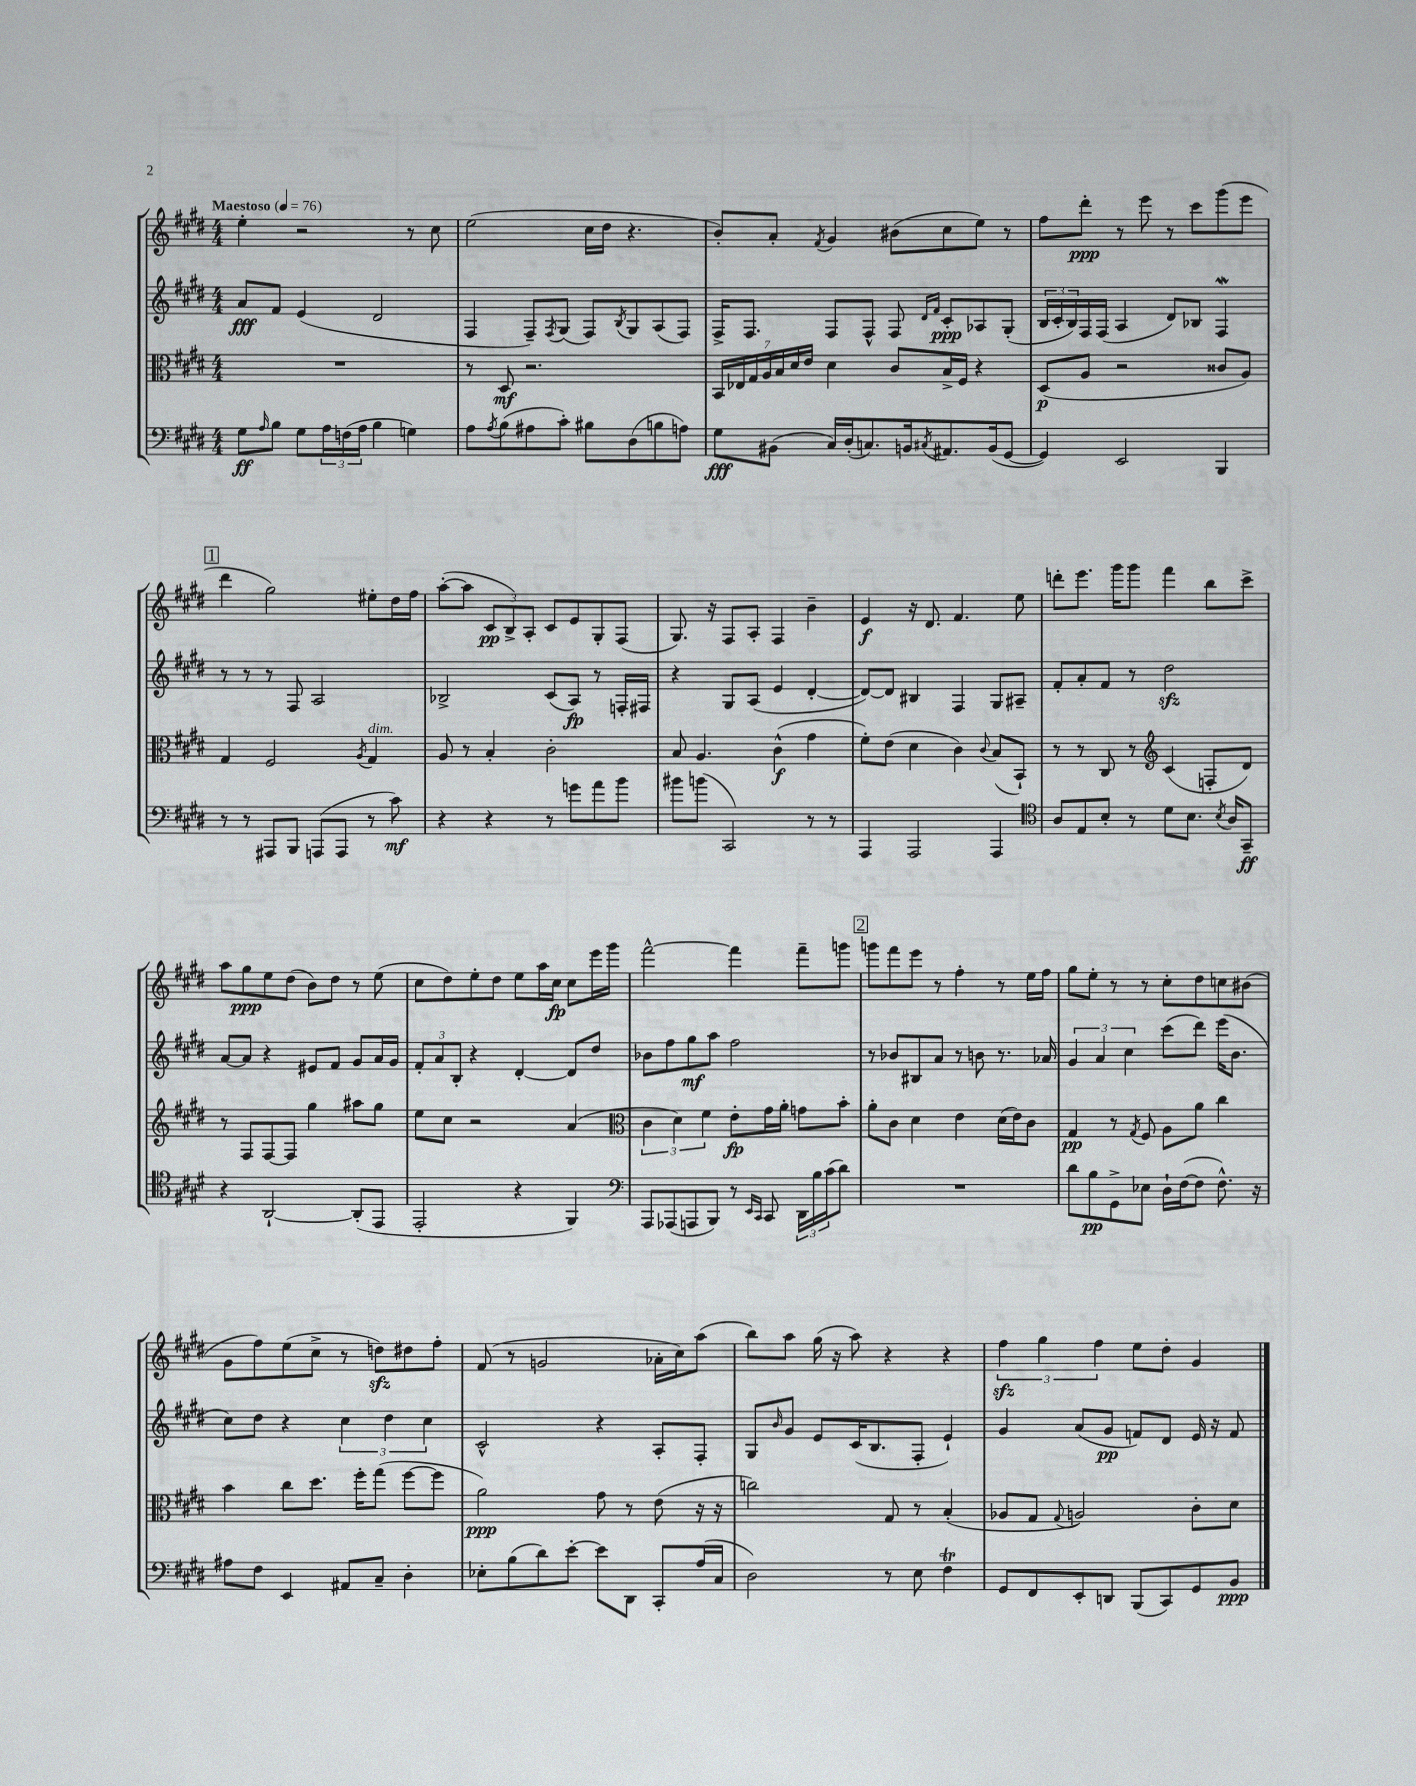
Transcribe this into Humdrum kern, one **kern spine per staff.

**kern	**kern	**kern	**kern
*staff4	*staff3	*staff2	*staff1
*clefF4	*clefC3	*clefG2	*clefG2
*k[f#c#g#d#]	*k[f#c#g#d#]	*k[f#c#g#d#]	*k[f#c#g#d#]
*M4/4	*M4/4	*M4/4	*M4/4
*MM76	*MM76	*MM76	*MM76
8G#	1r	8a	4ee'
16qqA	.	.	.
8B	.	8f#	.
8G#	.	(4e	2r
24A	.	.	.
(24F	.	.	.
24A	.	.	.
4B	.	2d#	.
4G)	.	.	8r
.	.	.	8cc#
=	=	=	=
8A	8r	4F#	(2ee
8qA	.	.	.
(8B	8D#	.	.
8A#	2.r	8F#~)	.
.	.	8qF#	.
8c#')	.	(8G#	.
8B#	.	8F#)	16cc#
.	.	.	16dd#
.	.	8qB	.
(8D#	.	8G#	4.r
8B	.	(8A	.
8A)	.	8F#)	.
=	=	=	=
8G#	28BB	16F#^	8b')
.	28E-	.	.
.	.	8.F#	.
.	28G#	.	.
.	28A	.	.
(8BB#	.	.	8a'
.	28B	.	.
.	28d#	.	.
.	28e	.	.
.	.	.	8qf#
16C#)	4d#	8F#	4g#
(16D#'	.	.	.
8.C)	.	8F#^^	.
.	8c#	8F#	(8b#
16BB	.	.	.
.	.	16qqd#	.
8qC#	.	16qqf#	.
8.AA#	16B^	8c#'	8cc#
.	16F#	.	.
.	4r	8A-	8ee)
(16BB	.	.	.
[8GG#	.	(8G#'	8r
=	=	=	=
4GG#])	(8D#	24B	8ff#
.	.	24c#'	.
.	.	24B)	.
.	8A	16F#	8ddd#'
.	.	(16F#	.
2EE	2r	4A	8r
.	.	.	8eee
.	.	8d#)	8r
.	.	8B-	8ccc#
4BBB	8c##	4F#	(8ggg#
.	8A)	.	8eee
=	=	=	=
8r	4G#	8r	4ddd#
8r	.	8r	.
8AAA#	2F#	8r	2gg#)
8BBB	.	8F#	.
(8AAA	.	2A	.
8AAA	.	.	.
.	8qA	.	.
8r	4G#	.	8ee#'
8c#)	.	.	16dd#
.	.	.	16ff#
=	=	=	=
4r	8A	2B-^	([8aa'
.	8r	.	8aa]
4r	4B'	.	12c#
.	.	.	12B^)
.	.	.	12A'
8r	2c#'	(8c#	8c#
8g	.	8A)	8e
8a	.	8r	8G#'
8b	.	16F'	(8F#
.	.	16F#	.
=	=	=	=
8b#	8B	4r	8.G#)
(8b	4.A	.	.
.	.	.	16r
2CC#)	.	8G#	8F#
.	.	(8A	8A'
.	(4c#^^	4e	4F#
8r	4g#	[4d#'	4b~
8r	.	.	.
=	=	=	=
4AAA	8f#')	8d#_)	4e
.	(8e	8d#]	.
2AAA	4d#	4B#	16r
.	.	.	8.d#
.	4c#)	4F#	4.f#
.	8qqc#	.	.
4AAA	(8B	8G#	.
.	8BB`)	8A#~	8ee
=	=	=	=
*clefC4	*	*	*
8A	8r	8f#'	8ddd'
8E	8r	8a'	8.eee
8B'	8C#	8f#	.
.	.	.	16ggg#
8r	8r	8r	8ggg#
*	*clefG2	*	*
8d#	(4c#	2dd#	4fff#
8.B	.	.	.
.	8F'	.	8bb
8qB	.	.	.
16A	.	.	.
8GG#~	8d#)	.	8ccc#^
=	=	=	=
4r	8r	[8a	8aa
.	8F#	8a]	8gg#
[2AA`	[8F#	4r	8ee
.	8F#]	.	(8dd#
.	4gg#	8e#	8b)
.	.	8f#	8dd#
(8AA']	8aa#	8g#	8r
8EE	8gg#	16a	(8ee
.	.	16g#	.
=	=	=	=
2EE'	8ee	12f#'	8cc#
.	.	12a	.
.	8cc#	.	8dd#)
.	.	12B'	.
.	2r	4r	8ee'
.	.	.	8dd#
4r	.	[4d#'	8ee
.	.	.	16aa
.	.	.	16cc#
4FF#)	(4a	8d#]	8cc#
.	.	8dd#	16eee
.	.	.	16ggg#
=	=	=	=
*clefF4	*clefC3	*	*
8AAA	6c#	8b-	[2fff#^^
(8AAA-	.	8ff#	.
.	6d#)	.	.
8AAA	.	8gg#	.
.	6f#	.	.
8BBB)	.	8aa	.
8r	8e'	2ff#	4fff#]
16qqEE	.	.	.
16qqCC#	.	.	.
8CC#	16g#	.	.
.	16a'	.	.
24DD#	8g	.	8fff#~
24B	.	.	.
(24c#	.	.	.
8d#)	8b'	.	8ggg
=	=	=	=
1r	8a'	8r	8ggg
.	8c#	8b-	8fff#
.	4d#	8B#	8eee
.	.	8a	8r
.	4e	8r	4ff#'
.	.	8b	.
.	(16d#	8.r	8r
.	16e)	.	.
.	8c#	.	16ee
.	.	16a-	16ff#
=	=	=	=
8d#	4G#	6g#	8gg#
8B	.	.	8ee'
.	.	6a	.
8GG#^	8r	.	8r
.	.	6cc#	.
.	8qG#	.	.
8E-	8F#	.	8r
16D#`	8A	(8ccc#	8cc#'
([16F#	.	.	.
8F#]	8a	8ddd#)	8dd#
8.F#^^)	4cc#	(16eee	8cc
.	.	8.b	.
.	.	.	(8b#
16r	.	.	.
=	=	=	=
8A#	4b	8cc#)	8g#
8F#	.	8dd#	8ff#)
4EE	8cc#	4r	(8ee
.	8.dd#	.	8cc#^
8AA#	.	6cc#	8r
.	16ff#'	.	.
8C#~	(8gg#	.	8dd)
.	.	6dd#	.
4D#'	[8ff#	.	8dd#
.	.	6cc#	.
.	8ff#]	.	8ff#'
=	=	=	=
8E-'	2a)	2c#^^	(8f#
(8B	.	.	8r
8d#)	.	.	2g
[8e'	.	.	.
8e]	8g#	4r	.
8DD#	8r	.	.
8CC#'	(8e	8A'	16a-'
.	.	.	16cc#)
(16A	16r	8F#'	(8aa
16C#	16r	.	.
=	=	=	=
2D#)	2cc)	8G#	8bb)
.	.	16qqb	.
.	.	8g#	8aa
.	.	8e	(16gg#
.	.	.	16r
.	.	(16c#	8aa)
.	.	8.B	.
8r	8G#	.	4r
8E	8r	8F#'	.
4F#	(4B'	4e`)	4r
=	=	=	=
8GG#	8A-	4g#	6ff#
8FF#	8G#	.	.
.	.	.	6gg#
.	8qqG#	.	.
8EE'	2A)	(8a	.
.	.	.	6ff#
8DD	.	8g#	.
(8BBB	.	8f)	8ee
8CC#)	.	8d#	8dd#'
8GG#	8c#'	16e	4g#
.	.	16r	.
8BB	8d#	8f	.
==	==	==	==
*-	*-	*-	*-
